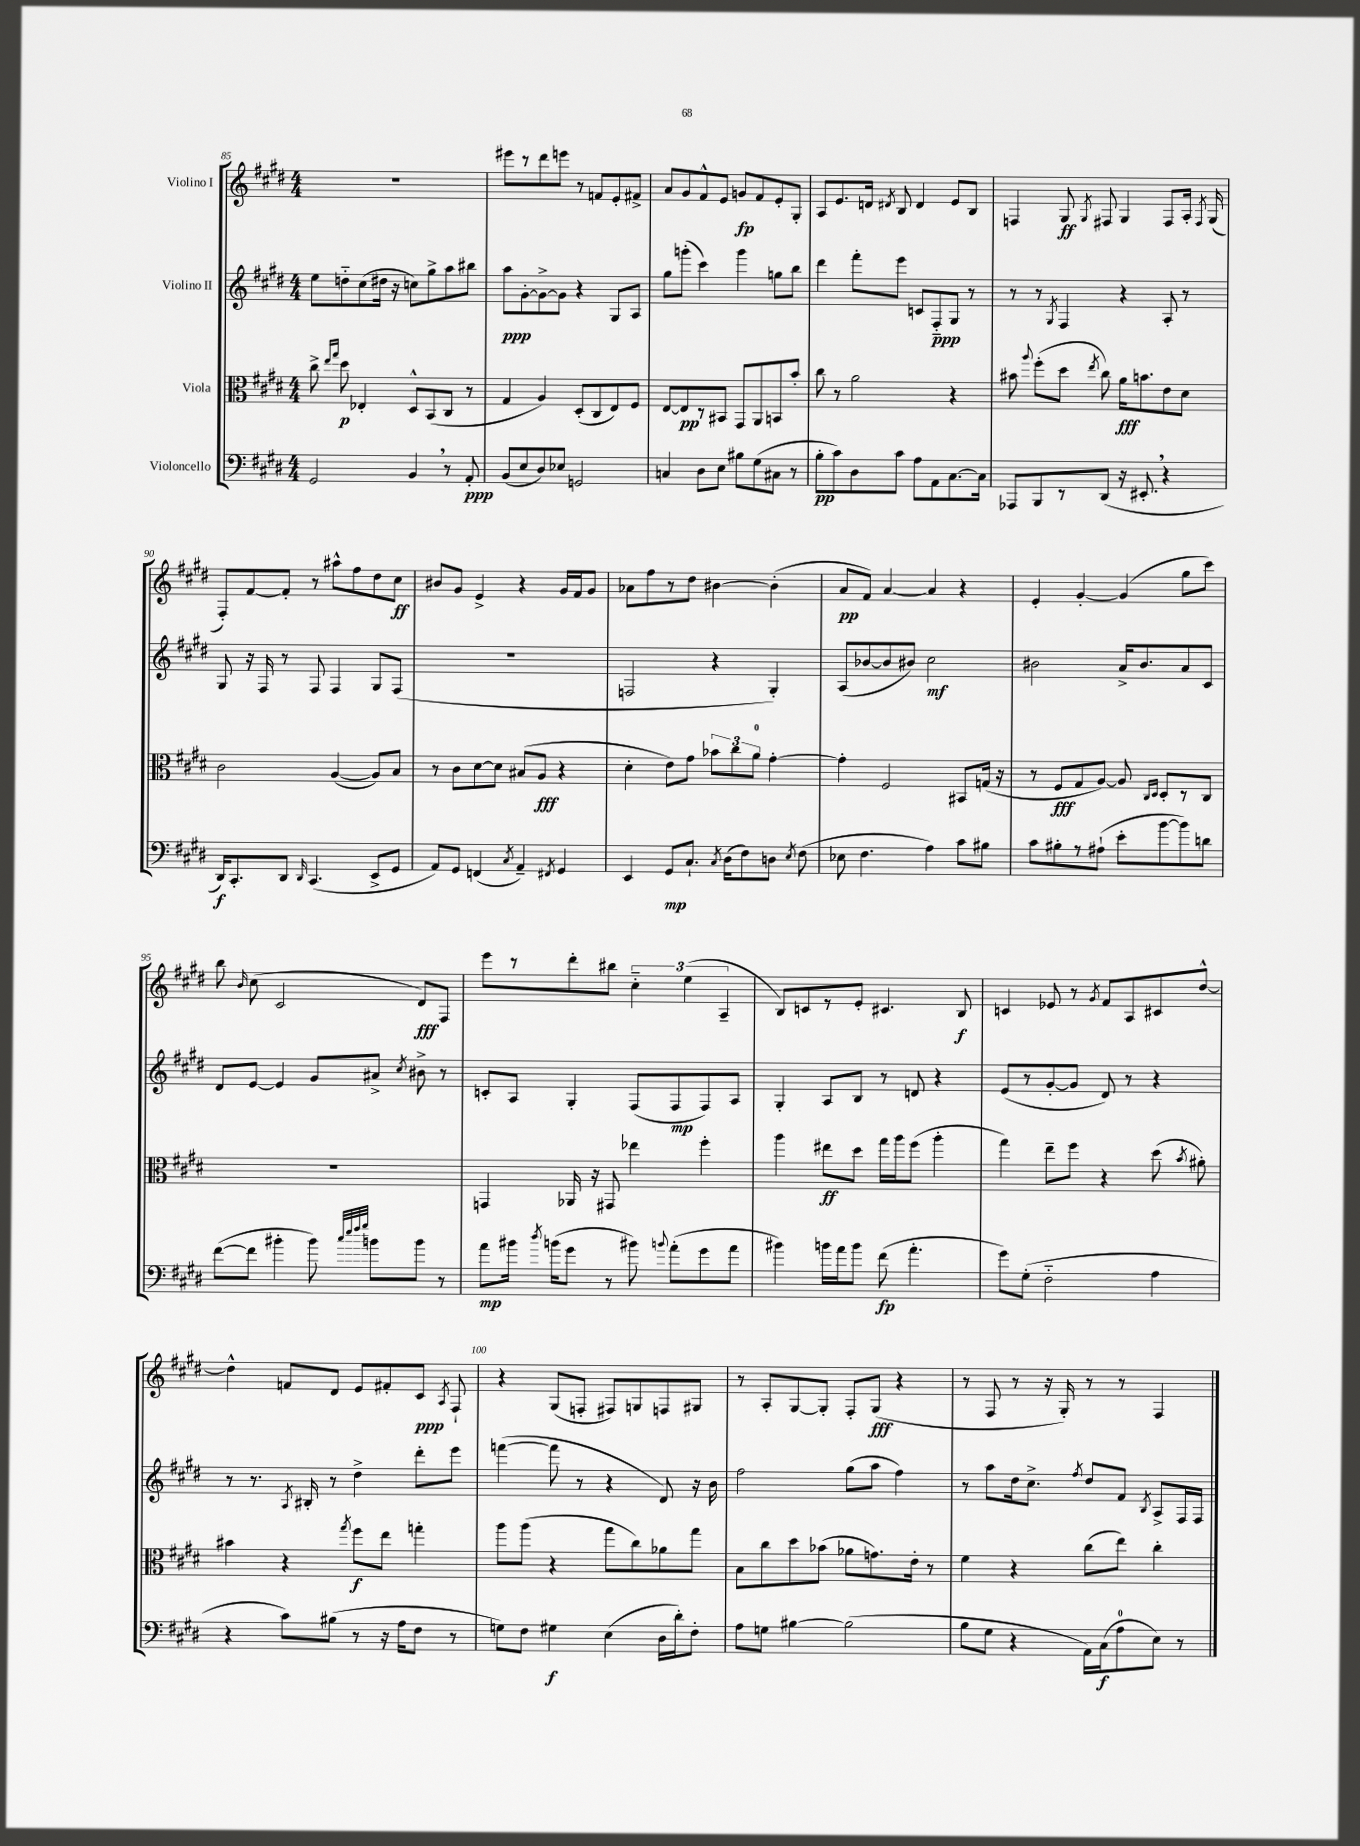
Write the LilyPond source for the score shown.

<<
\new StaffGroup <<
\new Staff = "s0" \with { instrumentName = "Violino I" } {
    \clef treble \key e \major \numericTimeSignature \time 4/4
    \autoBeamOff R1 |
    eis'''8[ r8 dis'''8 e'''8] r8 f'8[ e'8-. fis'8]-> |
    a'8[ gis'8 fis'8-^ e'8] g'8[\fp fis'8 e'8-. gis8]-. |
    a8[ e'8. d'16] \acciaccatura { dis'8 } b8 dis'4 e'8[ b8] |
    f4 gis8\ff \acciaccatura { gis8 } fis8 gis4 fis8[ a16]-. \acciaccatura { fis8 } gis16( |
    fis8[-.) fis'8~ fis'8]-. r8 ais''8[-^ fis''8 dis''8 cis''8]\ff |
    bis'8[ gis'8] e'4-> r4 gis'16[ fis'16 gis'8] |
    aes'8[ fis''8 r8 dis''8] bis'4~ bis'4-.( |
    a'8[\pp fis'8]) a'4~ a'4 r4 |
    e'4-. gis'4~-. gis'4( gis''8[ cis'''8]) |
    b''8 \grace { b'16 } cis''8( cis'2 dis'8[\fff) fis8] |
    e'''8[ r8 dis'''8-. bis''8] \tuplet 3/2 { cis''4-_ e''4( a4-- } |
    b8[) c'8 r8 e'8]-. cis'4. b8\f |
    c'4 ees'8 r8 \acciaccatura { gis'8 } fis'8[ a8 cis'8 dis''8]~-^ |
    dis''4-^ f'8[ dis'8] e'8[ fis'8-. cis'8]\ppp \acciaccatura { a8 } fis8-! |
    r4 gis8[( f8]-. fis8[) g8 f8 gis8] |
    r8 a8[-. gis8~ gis8]-. fis8[-. gis8]\fff( r4 |
    r8 fis8 r8 r16 gis16-.) r8 r8 fis4 \bar "|." |
}
\new Staff = "s1" \with { instrumentName = "Violino II" } {
    \clef treble \key e \major \numericTimeSignature \time 4/4
    \autoBeamOff e''8[ d''8-_ cis''8( dis''16] r16 c''8[) gis''8-> a''8 bis''8] |
    a''8[\ppp gis'8~-. gis'8~-> gis'8] r4 gis8[ a8] |
    gis''8[ g'''8]-.( cis'''4) g'''4 g''8[ b''8] |
    dis'''4 fis'''8[-. e'''8] c'8[ fis8-_\ppp gis8] r8 |
    r8 r8 \acciaccatura { gis8 } fis4 r4 a8-. r8 |
    gis8 r16 fis16 r8 fis8 fis4 gis8[ fis8]( |
    R1 |
    f2 r4 gis4-.) |
    a8[( bes'8~ bes'8 bis'8]) cis''2\mf |
    bis'2 a'16[-> bis'8. a'8 cis'8] |
    dis'8[ e'8]~ e'4 gis'8[ ais'8]-> \acciaccatura { cis''8 } bis'8-> r8 |
    c'8[-. a8] gis4-. fis8[( fis8\mp fis8) a8] |
    gis4-. a8[ b8] r8 d'8 r4 |
    e'8[( r8 gis'8~-. gis'8] dis'8) r8 r4 |
    r8 r8. \acciaccatura { a8 } bis16-. r8 dis''4-> dis'''8[-. e'''8] |
    f'''4~( f'''8 r8 r4 dis'8) r16 b'16 |
    fis''2 gis''8[( a''8] fis''4) |
    r8 a''8[ dis''16 cis''8.]-> \acciaccatura { fis''8 } dis''8[ fis'8] \acciaccatura { b8 } a8[-> fis16 fis16] \bar "|." |
}
\new Staff = "s2" \with { instrumentName = "Viola" } {
    \clef alto \key e \major \numericTimeSignature \time 4/4
    \autoBeamOff cis''8-> \grace { e''16[ gis''16] } dis''8\p ees4-. dis8[-^ b,8( cis8] r8 |
    gis4 a4) dis8[-.( cis8 e8) fis8] |
    e8[~ e8\pp r8 bis,8] gis,8[ a,8 b,8 b'8]-. |
    cis''8 r8 a'2 r4 |
    bis'8 \appoggiatura { a''8 } fis''8[-.( dis''8] \acciaccatura { e''8 } cis''8) a'16[\fff b'8. e'8 dis'8] |
    cis'2 a4~( a8[) b8] |
    r8 cis'8[ dis'8~ dis'8] bis8[( a8]\fff r4 |
    dis'4-. e'8[) gis'8] \tuplet 3/2 { bes'8[ cis''8 a'8]-0 } gis'4~-. |
    gis'4-. fis2 bis,8[ g16]( r16 |
    r8 fis8[\fff gis8 a8]~) a8 \grace { cis16[ dis16] } dis8[-. r8 cis8] |
    R1 |
    g,4 aes,16 r16 gis,8 ees''4 fis''4-. |
    a''4 eis''8[\ff dis''8] gis''16[ a''16 fis''8]( a''4-. |
    gis''4) e''8[-- fis''8] r4 dis''8( \acciaccatura { b'8 } ais'8-.) |
    bis'4 r4 \acciaccatura { gis''8 } fis''8[\f e''8] g''4-. |
    a''8[ a''8]( r4 gis''8[ cis''8) aes'8 gis''8] |
    b8[ cis''8 dis''8 bes'8]( aes'8[ g'8.) e'16]-. r8 |
    fis'4 r4 cis''8[( e''8]) cis''4-. \bar "|." |
}
\new Staff = "s3" \with { instrumentName = "Violoncello" } {
    \clef bass \key e \major \numericTimeSignature \time 4/4
    \autoBeamOff gis,2 b,4 \breathe r8 a,8-.\ppp |
    b,8[( e8 dis8) ees8] g,2 |
    c4 dis8[ e8] bis8[ gis8( cis8] r8 |
    b8[-.\pp cis'8) dis8 cis'8] a8[ a,8 cis8.~ cis16] |
    aes,,8[ b,,8 r8 dis,8]( r16 eis,8.-. \breathe r4 |
    dis,16[\f) cis,8.-. dis,8] \grace { dis,16 } cis,4.( e,8[-> gis,8] |
    a,8[) gis,8] f,4( \acciaccatura { cis8 } a,4--) \acciaccatura { fis,8 } gis,4 |
    e,4 gis,8[\mp cis8.]-! \acciaccatura { cis8 } dis16[( fis8) d8] \acciaccatura { e8 } fis8( |
    ees8 fis4. a4) cis'8[ bis8] |
    cis'8[ bis8-. r8 ais8]-!( e'8[-. b'8~ b'8) d'8] |
    fis'8[~( fis'8] bis'4-. bis'8) \grace { cis''32[ e''32 fis''32 gis''32] } b'8[ b'8] r8 |
    a'8[\mp bis'16] \acciaccatura { dis''8 } b'16[( gis'8] r8 bis'8) \appoggiatura { b'8 } a'8[-.( gis'8 a'8] |
    bis'4) b'16[ a'16 b'8] fis'8\fp( a'4.-. |
    gis'8[) gis8]-.( fis2-_ a4 |
    r4 cis'8[) bis8]( r8 r16 a16[ fis8] r8 |
    g8[) fis8] gis4\f e4( dis16[ dis'16-.) fis8]-. |
    a8[ g8] bis4~ bis2( |
    b8[ gis8] r4 a,16[) cis16\f( a8-0 e8]) r8 \bar "|." |
}
>>
>>
\layout { \context { \Score currentBarNumber = #85 \override BarNumber.break-visibility = ##(#f #t #t) barNumberVisibility = #(every-nth-bar-number-visible 5) } }
